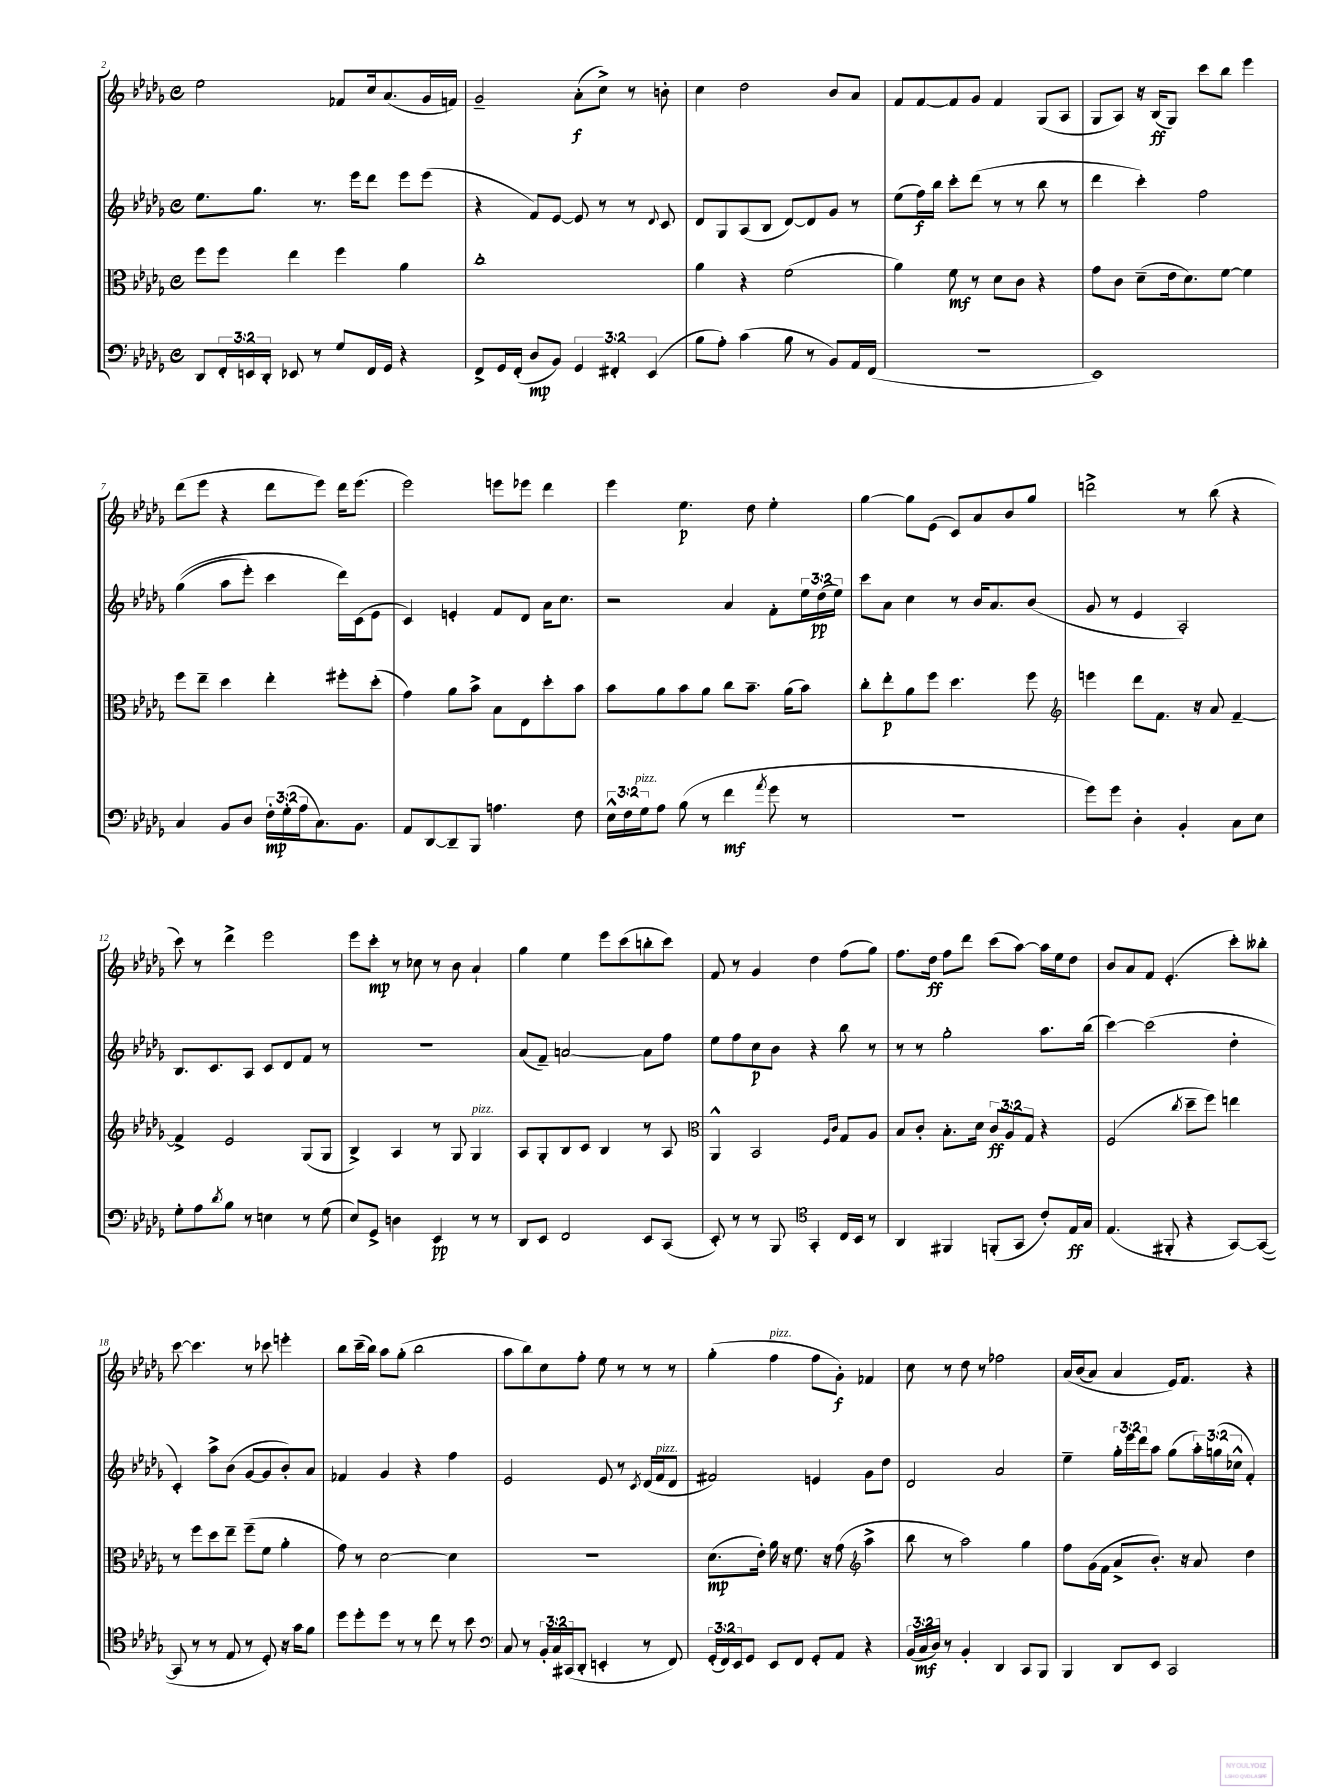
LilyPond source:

<<
\new StaffGroup <<
\new Staff = "s0" {
    \clef treble \key des \major \defaultTimeSignature \time 4/4
    ees''2 fes'8 c''16 aes'8.( ges'16 f'16) |
    ges'2-- aes'8-.\f( c''8->) r8 b'8-. |
    c''4 des''2 bes'8 aes'8 |
    f'8 f'8~ f'8 ges'8 f'4 ges8( aes8 |
    ges8 aes8) r16 bes16\ff( ges8) c'''8 bes''8 ees'''4 |
    des'''8( ees'''8 r4 des'''8 ees'''8) des'''16 ees'''8.( |
    ees'''2) e'''8 ees'''8 des'''4 |
    ees'''4 ees''4.\p des''8 ees''4-. |
    ges''4~ ges''8 ees'8( c'8) aes'8 bes'8 ges''8 |
    d'''2-> r8 bes''8( r4 |
    c'''8) r8 des'''4-> ees'''2 |
    ees'''8 c'''8-.\mp r8 ces''8 r8 bes'8 aes'4-! |
    ges''4 ees''4 ees'''8 c'''8( b''8-. c'''8) |
    f'8 r8 ges'4 des''4 f''8( ges''8) |
    f''8. des''16\ff f''8 des'''8 c'''8( aes''8~) aes''16 ees''16 des''8 |
    bes'8 aes'8 f'8 ees'4.-.( c'''8-.) beses''8-. |
    c'''8~ c'''4. r8 ces'''8 e'''4-. |
    bes''8 c'''16--( bes''16) aes''8 ges''8-.( bes''2 |
    aes''8 bes''8) c''8 f''8-. ees''8 r8 r8 r8 |
    ges''4-.( f''4^\markup { \italic "pizz." } f''8 ges'8-.\f) fes'4 |
    c''8 r8 des''8 r8 fes''2 |
    aes'16\( bes'16( aes'8) aes'4 ees'16\) f'8. r4 \bar "|." |
}
\new Staff = "s1" {
    \clef treble \key des \major \defaultTimeSignature \time 4/4 \override Staff.TupletNumber.text = #tuplet-number::calc-fraction-text
    ees''8. ges''8. r8. ees'''16 des'''8 ees'''8 ees'''8( |
    r4 f'8) ees'8~ ees'8 r8 r8 \appoggiatura { des'8 } c'8 |
    des'8 ges8 aes8( bes8 des'8~) des'8 ges'8 r8 |
    ees''8( f''16\f) bes''16 c'''8-. des'''8( r8 r8 bes''8 r8 |
    des'''4 c'''4-.) f''2 |
    ges''4(\( aes''8 ees'''8-.) c'''4 des'''16\) c'16( ees'8 |
    c'4) e'4-. f'8 des'8 aes'16 c''8. |
    r2 aes'4 f'8-. \tuplet 3/2 { ees''16 des''16\pp( ees''16) } |
    c'''8 aes'8 c''4 r8 bes'16 aes'8. bes'8( |
    ges'8 r8 ees'4 aes2-.) |
    bes8. c'8. aes8 c'8 des'8 f'8 r8 |
    R1 |
    aes'8( f'8--) a'2~ a'8 f''8 |
    ees''8 f''8 c''8\p bes'8 r4 bes''8 r8 |
    r8 r8 ges''2-. aes''8. bes''16( |
    c'''4~) c'''2( des''4-. |
    c'4-.) aes''8-> bes'8( ges'8~ ges'8 bes'8-.) aes'8 |
    fes'4 ges'4 r4 f''4 |
    ees'2 ees'8 r8 \acciaccatura { c'8 } des'16( f'16^\markup { \italic "pizz." } des'8 |
    fis'2) e'4 ges'8 des''8 |
    des'2 aes'2 |
    ees''4-- \tuplet 3/2 { ges''16-. ees'''16 des'''16 } aes''8 ges''8( \tuplet 3/2 { aes''16-.) g''16( ces''16-^ } f'4-.) \bar "|." |
}
\new Staff = "s2" {
    \clef alto \key des \major \defaultTimeSignature \time 4/4 \override Staff.TupletNumber.text = #tuplet-number::calc-fraction-text
    f''8 f''8 ees''4 f''4 aes'4 |
    c''1-. |
    aes'4 r4 f'2( |
    aes'4) f'8\mf r8 des'8 c'8 r4 |
    ges'8 c'8 des'8--( ees'16 des'8.) f'8~ f'4 |
    f''8 ees''8-- des''4 ees''4-. fis''8-. des''8-.( |
    ges'4) aes'8 bes'8-> bes8 ees8 des''8-. bes'8 |
    bes'8 aes'8 bes'8 aes'8 c''8 bes'8.-- aes'16( bes'8) |
    c''8-. ees''8-.\p aes'8 f''8 des''4. f''8 |
    \clef treble e'''4 des'''8 f'8. r16 aes'8 f'4~-- |
    f'4-> ees'2 ges8( ges8 |
    bes4->) aes4 r8 ges8 ges4^\markup { \italic "pizz." } |
    aes8 ges8-. bes8 c'8 bes4 r8 aes8 |
    \clef alto aes,4-^ bes,2 \grace { f16 c'16 } ges8 aes8 |
    bes8 c'8-. bes8.-. des'16 \tuplet 3/2 { c'8\ff aes8 ges8 } r4 |
    f2( \acciaccatura { c''8 } des''8-- f''8) e''4 |
    r8 f''8 des''8 ees''8-- f''8--( f'8 aes'4-. |
    ges'8) r8 des'2~ des'4 |
    R1 |
    des'8.\mp( ees'16-.) aes'16 r16 f'8. r16 ges'8( \clef treble aes''4-> |
    bes''8 r8 aes''2) ges''4 |
    f''8 ges'16( f'16 aes'8-> bes'8.-.) r16 aes'8 des''4 \bar "|." |
}
\new Staff = "s3" {
    \clef bass \key des \major \defaultTimeSignature \time 4/4 \override Staff.TupletNumber.text = #tuplet-number::calc-fraction-text
    des,8 \tuplet 3/2 { f,16-. e,16 des,16-. } ees,8 r8 ges8 f,16 ges,16 r4 |
    f,8-> ges,16 f,16-.( des8\mp bes,8) \tuplet 3/2 { ges,4 fis,4-. ees,4( } |
    bes8 aes8-.) c'4( bes8 r8 bes,8) aes,16 f,16( |
    R1 |
    ees,1) |
    c4 bes,8 des8 \tuplet 3/2 { f16-.\mp ges16-.( aes16 } c8.) bes,8. |
    aes,8 des,8~ des,8-- bes,,8 a4. f8 |
    \tuplet 3/2 { ees16-^ f16 ges16^\markup { \italic "pizz." } } aes8 bes8( r8 f'4\mf \acciaccatura { aes'8 } ges'8 r8 |
    R1 |
    ges'8) ges'8 des4-. bes,4-. c8 ees8 |
    ges8-. aes8 \acciaccatura { des'8 } bes8 r8 e4 r8 ges8( |
    ees8) ges,8-> d4 ees,4\pp r8 r8 |
    des,8 ees,8 f,2 ees,8 c,8( |
    ees,8-.) r8 r8 bes,,8 \clef tenor ges,4-. c16 bes,16 r8 |
    aes,4 fis,4 f,8-.( ges,8 c'8-.) ees16\ff ges16 |
    ees4.( fis,8-. r4 ges,8~) ges,8~( |
    ges,8 r8 r8 ees8 r8 des8-.) r16 ges'16 f'8 |
    des''8 des''8-. des''8 r8 r8 c''8 r8 bes'8 |
    \clef bass c8 r8 \tuplet 3/2 { bes,16-. c16 cis,16( } des,8-. e,4-. r8 f,8) |
    \tuplet 3/2 { ges,16-.( f,16) ees,16 } ges,8 ees,8 f,8 ges,8-. aes,8 r4 |
    \tuplet 3/2 { bes,16( c16\mf des16) } r8 bes,4-. des,4 c,8 bes,,8 |
    bes,,4 des,8 ees,8 c,2 \bar "|." |
}
>>
>>
\layout { \context { \Score currentBarNumber = #2 } }
